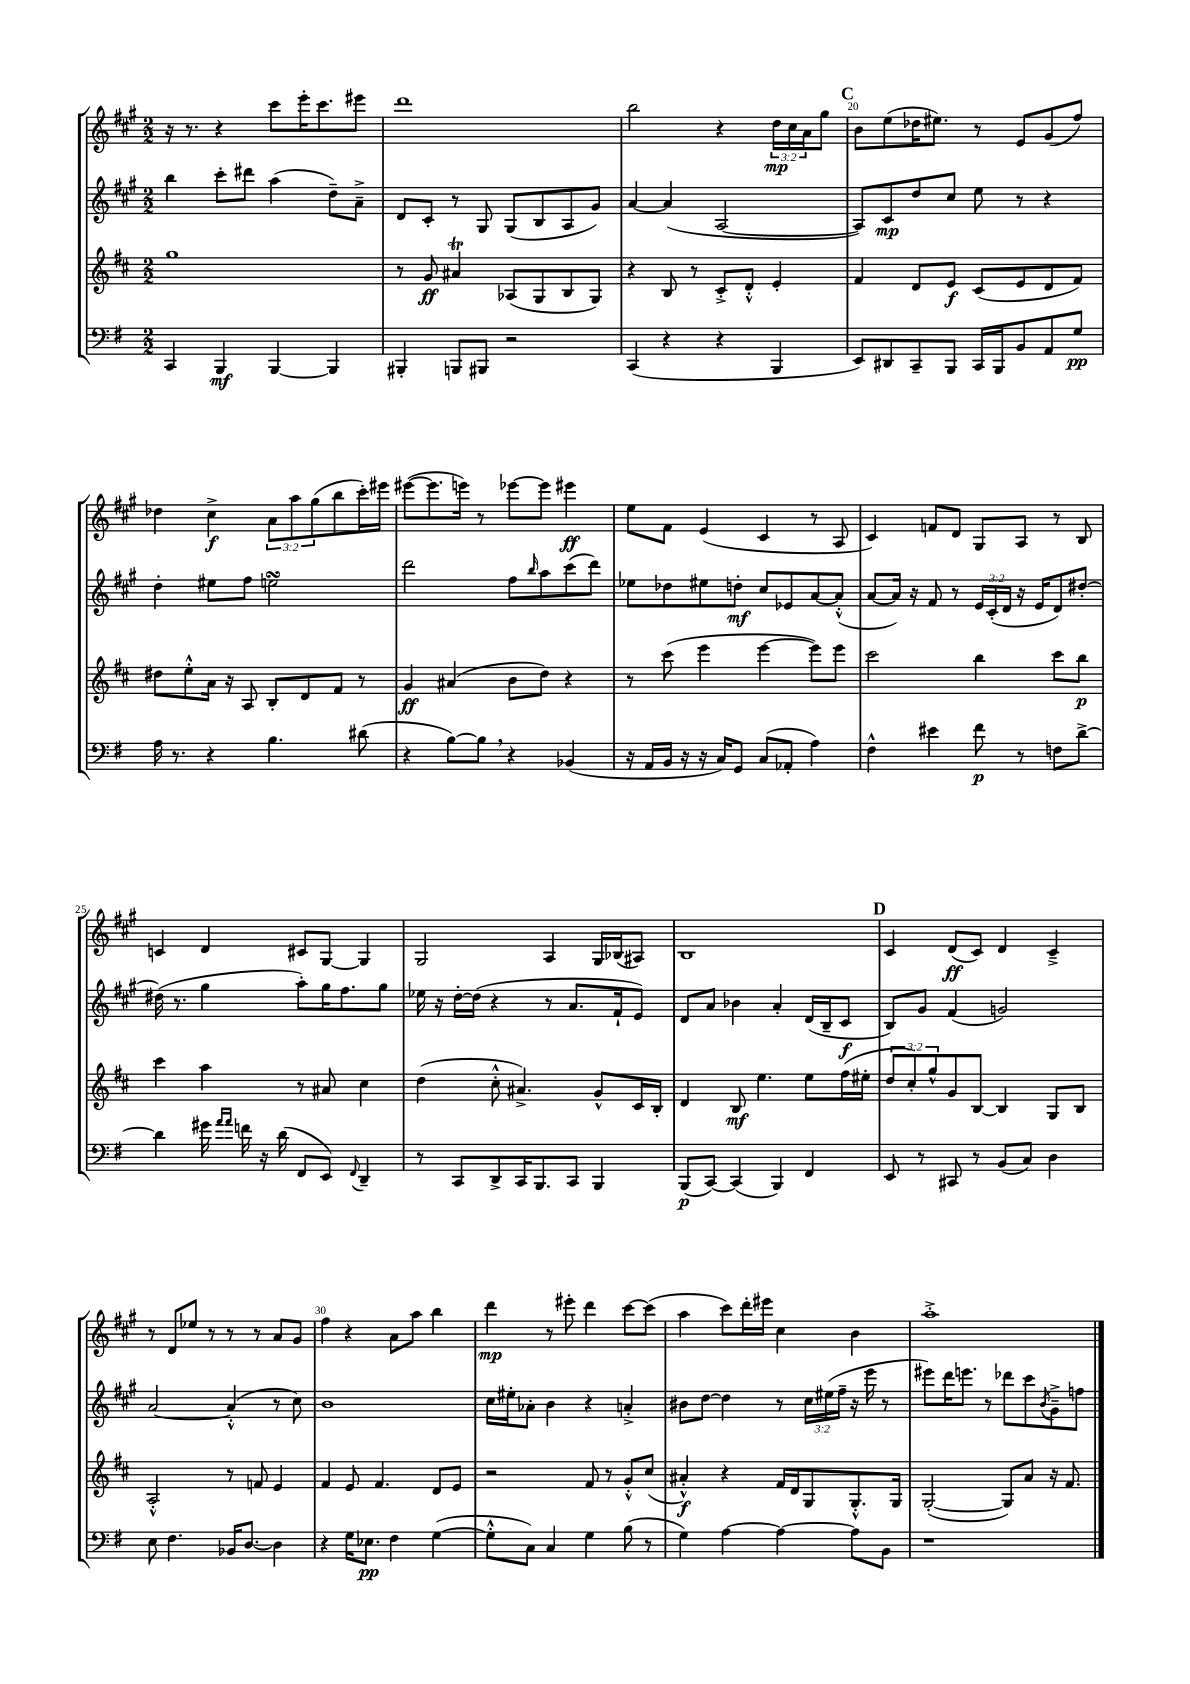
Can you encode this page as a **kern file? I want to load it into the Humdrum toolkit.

**kern	**kern	**kern	**kern
*staff4	*staff3	*staff2	*staff1
*clefF4	*clefG2	*clefG2	*clefG2
*k[f#]	*k[f#c#]	*k[f#c#g#]	*k[f#c#g#]
*M2/2	*M2/2	*M2/2	*M2/2
4CC	1gg	4bb	16r
.	.	.	8.r
4BBB	.	8ccc#'	4r
.	.	8ddd#	.
[4BBB	.	(4aa	8ccc#
.	.	.	16eee'
.	.	.	8.ccc#
4BBB]	.	8dd~)	.
.	.	8a~^	8eee#
=	=	=	=
4BBB#'	8r	8d	1ddd
.	8g	8c#'	.
8BBB	4a#	8r	.
8BBB#	.	8G#	.
2r	(8A-	(8G#	.
.	8G	8B	.
.	8B	8A	.
.	8G)	8g#)	.
=	=	=	=
(4CC	4r	[4a	2bb
4r	8B	(4a]	.
.	8r	.	.
4r	8c#'^	[2A	4r
.	8d'^^	.	.
4BBB	4e'	.	24dd
.	.	.	24cc#
.	.	.	24a
.	.	.	8gg#
=	=	=	=
8EE)	4f#	8A])	8b
8DD#	.	8c#	(8ee
8CC~	8d	8dd	16dd-
.	.	.	8.ee#)
8BBB	8e	8cc#	.
16CC	(8c#	8ee	8r
16BBB	.	.	.
8BB	8e	8r	8e
8AA	8d	4r	(8g#
8G	8f#)	.	8ff#)
=	=	=	=
16A	8dd#	4dd'	4dd-
8.r	.	.	.
.	8ee'^^	.	.
4r	16a	8ee#	4cc#^
.	16r	.	.
.	8A	8ff#	.
4.B	8B'	2ee	12a
.	.	.	12aa
.	8d	.	.
.	.	.	(12gg#
.	8f#	.	8bb
(8d#	8r	.	16ccc#')
.	.	.	16eee#
=	=	=	=
4r	4g	2ddd	([8eee#
.	.	.	8.eee#]
[8B)	(4a#	.	.
.	.	.	16eee)
8B]	.	.	8r
4r	8b	8ff#	[8eee-
.	.	16qqbb	.
.	8dd)	8aa	8eee-]
(4BB-	4r	(8ccc#	4eee#
.	.	8ddd)	.
=	=	=	=
16r	8r	8ee-	8ee
16AA	.	.	.
16BB	(8ccc#	8dd-	8f#
16r	.	.	.
16r	4eee	8ee#	(4e
16C)	.	.	.
8GG	.	8dd'	.
(8C	[4eee	8cc#	4c#
8AA-'	.	8e-	.
4A)	8eee])	[8a	8r
.	8eee	(8a'^^]	8A
=	=	=	=
4F#^^	2ccc#	[8a	4c#)
.	.	16a])	.
.	.	16r	.
4e#	.	8f#	8f
.	.	8r	8d
8f#	4bb	24e	8G#
.	.	(24c#'	.
.	.	24d	.
8r	.	16r	8A
.	.	16e	.
8F	8ccc#	8d)	8r
[8d^	8bb	[8dd#'	8B
=	=	=	=
4d]	4ccc#	(16dd#]	4c
.	.	8.r	.
16g#	4aa	4gg#	4d
16qqa	.	.	.
16qqa	.	.	.
16f	.	.	.
16r	.	.	.
(16d	.	.	.
8FF#	8r	8aa')	8c#
8EE)	8a#	16gg#	[8G#
.	.	8.ff#	.
8qqFF#	.	.	.
4DD~	4cc#	.	4G#]
.	.	8gg#	.
=	=	=	=
8r	(4dd	16ee-	2G#
.	.	16r	.
8CC	.	[16dd'	.
.	.	(16dd]	.
8DD^	8cc#'^^	4r	.
16CC	4.a#^)	.	.
8.BBB	.	.	.
.	.	8r	4A
8CC	.	8.a	.
4BBB	8g^^	.	16G#
.	.	16f#`	(16B-
.	16c#	8e)	8A#)
.	16B'	.	.
=	=	=	=
(8BBB	4d	8d	1B
[8CC)	.	8a	.
(4CC]	8B	4b-	.
.	4.ee	.	.
4BBB)	.	4a'	.
4FF#	8ee	(16d	.
.	.	16B~	.
.	(16ff#	8c#	.
.	16ee#'	.	.
=	=	=	=
8EE	12dd	8B)	4c#
.	12cc#')	.	.
8r	.	8g#	.
.	12gg^^	.	.
8CC#	8g	(4f#	(8d
8r	[8B	.	8c#)
(8BB	4B]	2g)	4d
8C)	.	.	.
4D	8G	.	4c#~^
.	8B	.	.
=	=	=	=
8E	2A'^^	[2a	8r
4.F#	.	.	8d
.	.	.	8ee-
.	.	.	8r
16BB-	8r	(4a'^^]	8r
[8.D	.	.	.
.	8f	.	8r
4D]	4e	8r	8a
.	.	8cc#)	8g#
=	=	=	=
4r	4f#	1b	4ff#
16G	8e	.	4r
8.E-	.	.	.
.	4.f#	.	.
4F#	.	.	8a
.	.	.	8aa
([4G	8d	.	4bb
.	8e	.	.
=	=	=	=
8G'^^]	2r	16cc#	4ddd
.	.	16ee#'	.
8C)	.	8a-'	.
4C	.	4b	8r
.	.	.	8eee#'
4G	8f#	4r	4ddd
.	8r	.	.
(8B	8g'^^	4a'^	[8ccc#
8r	(8cc#	.	(8ccc#]
=	=	=	=
4G)	4a#'^^)	8b#	4aa
.	.	[8dd	.
[4A	4r	4dd]	8ccc#)
.	.	.	16ddd'
.	.	.	16eee#
4A_	16f#	8r	4cc#
.	16d	.	.
.	8G	24cc#	.
.	.	(24ee#	.
.	.	24ff#~	.
8A]	8.G'^^	16r	4b
.	.	16eee	.
8BB	.	8r	.
.	16G	.	.
=	=	=	=
1r	([2G'	8eee#)	1aa'^
.	.	16ddd	.
.	.	8.eee	.
.	.	8r	.
.	8G])	8ddd-	.
.	8a	8ccc#	.
.	.	8qb	.
.	16r	8g#~^	.
.	8.f#	.	.
.	.	8ff	.
==	==	==	==
*-	*-	*-	*-
